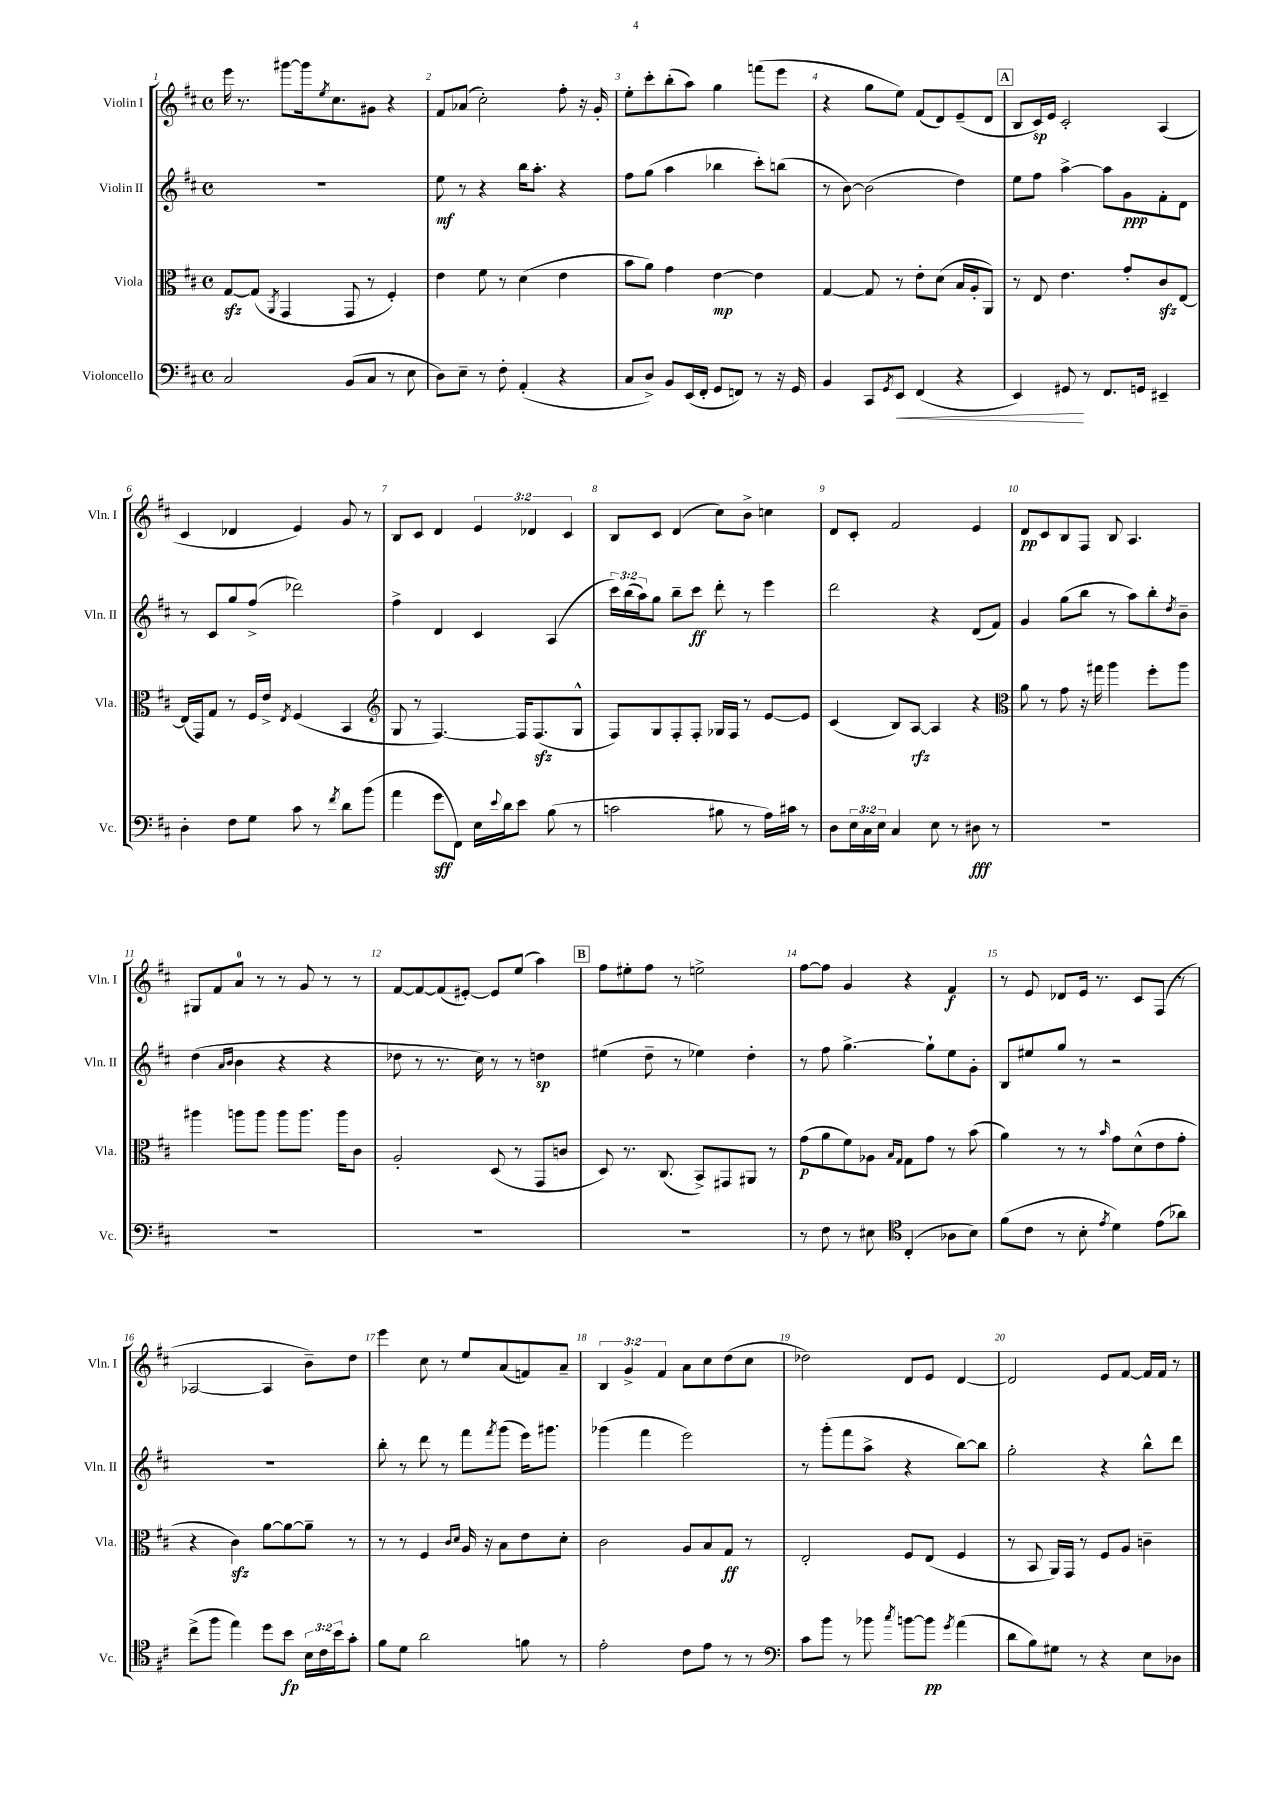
<<
\new StaffGroup <<
\new Staff = "s0" \with { instrumentName = "Violin I" shortInstrumentName = "Vln. I" } {
    \clef treble \key d \major \defaultTimeSignature \time 4/4 \override Staff.TupletNumber.text = #tuplet-number::calc-fraction-text
    e'''16 r8. gis'''8~ gis'''16 \acciaccatura { e''8 } cis''8. gis'8 r4 |
    fis'8 aes'8( cis''2-.) fis''8-. r16 g'16-. |
    e''8-. cis'''8-. b''8-.( a''8) g''4 f'''8( e'''8 |
    r4 g''8 e''8) fis'8( d'8) e'8--( d'8 |
    \mark \markup { \box "A" } b8 cis'16\sp) e'16 cis'2-. a4( |
    cis'4 des'4 e'4) g'8 r8 |
    b8 cis'8 d'4 \tuplet 3/2 { e'4 des'4 cis'4 } |
    b8 cis'8 d'4( cis''8) b'8-> c''4 |
    d'8 cis'8-. fis'2 e'4 |
    d'8\pp cis'8 b8 fis8 b8 a4. |
    gis8 fis'8 a'8-0 r8 r8 g'8 r8 r8 |
    fis'8~ fis'8~ fis'8( eis'8~-.) eis'8 e''8( a''4) |
    \mark \markup { \box "B" } fis''8 eis''8-. fis''8 r8 e''2-> |
    fis''8~ fis''8 g'4 r4 fis'4\f |
    r8 e'8 des'8 e'16 r8. cis'8 fis8( r8 |
    aes2~ aes4 b'8--) d''8 |
    e'''4 cis''8 r8 e''8 a'8( f'8) a'8-- |
    \tuplet 3/2 { b4 g'4-> fis'4 } a'8 cis''8 d''8( cis''8 |
    des''2) d'8 e'8 d'4~ |
    d'2 e'8 fis'8~ fis'16 fis'16 r8 \bar "|." |
}
\new Staff = "s1" \with { instrumentName = "Violin II" shortInstrumentName = "Vln. II" } {
    \clef treble \key d \major \defaultTimeSignature \time 4/4 \override Staff.TupletNumber.text = #tuplet-number::calc-fraction-text
    R1 |
    e''8\mf r8 r4 b''16 a''8.-. r4 |
    fis''8 g''8( a''4 bes''4 cis'''8-.) b''8( |
    r8 b'8~) b'2( d''4) |
    \mark \markup { \box "A" } e''8 fis''8 a''4~-> a''8 g'8\ppp fis'8-. d'8 |
    r8 cis'8 g''8 fis''8->( des'''2) |
    fis''4-> d'4 cis'4 a4( |
    \tuplet 3/2 { cis'''16) b''16( a''16) } g''8 b''8-- cis'''8\ff d'''8-. r8 e'''4 |
    d'''2 r4 d'8( fis'8) |
    g'4 g''8( b''8 r8 a''8) b''8-. \acciaccatura { d''8 } b'8-- |
    d''4( \grace { a'16 b'16 } b'4 r4 r4 |
    des''8 r8 r8. cis''16) r8 r8 d''4\sp |
    \mark \markup { \box "B" } eis''4( d''8-- r8 ees''4) d''4-. |
    r8 fis''8 g''4.~-> g''8-! e''8 g'8-. |
    b8 eis''8 g''8 r8 r2 |
    R1 |
    b''8-. r8 d'''8 r8 fis'''8 \acciaccatura { fis'''8 } g'''8( e'''16) gis'''8. |
    ges'''4( fis'''4 e'''2) |
    r8 g'''8-.( fis'''8 a''8-> r4 b''8~) b''8 |
    g''2-. r4 b''8-^ d'''8 \bar "|." |
}
\new Staff = "s2" \with { instrumentName = "Viola" shortInstrumentName = "Vla." } {
    \clef alto \key d \major \defaultTimeSignature \time 4/4
    g8~\sfz g8( \acciaccatura { a,8 } g,4 g,8 r8 fis4-.) |
    e'4 fis'8 r8 d'4( e'4 |
    b'8 a'8) g'4 e'4~\mp e'4 |
    g4~ g8 r8 e'8-. d'8( b16 a16-. a,8) |
    \mark \markup { \box "A" } r8 e8 e'4. g'8-. cis'8\sfz e8~ |
    e16( g,16) g8 r8 fis16 e'16-> \acciaccatura { e8 } fis4( b,4 |
    \clef treble g8 r8 fis4.~) fis16 fis8.\sfz( g8-^ |
    fis8) g8 fis8-. fis8-. ges16 fis16 r8 e'8~ e'8 |
    cis'4( b8) a8~\rfz a4 r4 |
    \clef alto a'8 r8 g'8 r16 gis''16 a''4 fis''8-. a''8 |
    ais''4 a''8 a''8 a''8 a''8. a''16 cis'8 |
    a2-. d8( r8 g,8 c'8 |
    \mark \markup { \box "B" } d8) r8. cis8.( b,8->) gis,8 ais,8 r8 |
    g'8\p( a'8 fis'8) aes8 \grace { b16 g16 } g8 g'8 r8 b'8( |
    a'4) r8 r8 \grace { b'16 } g'8 d'8-^( e'8 g'8-. |
    r4 cis'4\sfz) a'8~ a'8~ a'8-- r8 |
    r8 r8 fis4 \grace { cis'16 d'16 } a16 r16 b8 e'8 d'8-. |
    cis'2 a8 b8 g8\ff r8 |
    e2-. fis8 e8( fis4 |
    r8 b,8 a,16) g,16 r8 fis8 a8 c'4-- \bar "|." |
}
\new Staff = "s3" \with { instrumentName = "Violoncello" shortInstrumentName = "Vc." } {
    \clef bass \key d \major \defaultTimeSignature \time 4/4 \override Staff.TupletNumber.text = #tuplet-number::calc-fraction-text
    cis2 b,8( cis8 r8 e8 |
    d8) e8-- r8 fis8-. a,4-.( r4 |
    cis8 d8->) b,8 e,16( fis,16-. g,8 f,8) r8 r16 g,16 |
    b,4 cis,8 \acciaccatura { g,8 } e,8\< fis,4( r4 |
    \mark \markup { \box "A" } e,4) gis,8\! r8 fis,8. g,16 eis,4-- |
    d4-. fis8 g8 cis'8 r8 \acciaccatura { fis'8 } d'8 b'8( |
    a'4 g'8\sff fis,8) e16 \appoggiatura { e'8 } d'16 e'8 b8( r8 |
    c'2 bis8 r8 a16) cis'16 r8 |
    d8 \tuplet 3/2 { e16 cis16 e16 } cis4 e8 r8 dis8\fff r8 |
    R1 |
    R1 |
    R1 |
    \mark \markup { \box "B" } R1 |
    r8 fis8 r8 eis8 \clef tenor cis4-.( aes8 b8) |
    fis'8( cis'8 r8 b8-. \acciaccatura { e'8 } d'4) e'8( aes'8) |
    cis''8->( fis''8 e''4) d''8 b'8\fp \tuplet 3/2 { b16 cis'16 b'16 } g'8-. |
    fis'8 d'8 a'2 f'8 r8 |
    e'2-. cis'8 e'8 r8 r8 |
    \clef bass cis'8 b'8 r8 bes'8 \acciaccatura { cis''8 } b'8~ b'8\pp \acciaccatura { g'8 } a'4( |
    d'8 b8) gis8 r8 r4 e8 des8 \bar "|." |
}
>>
>>
\layout { \context { \Score \override BarNumber.break-visibility = ##(#f #t #t) barNumberVisibility = #all-bar-numbers-visible } }
